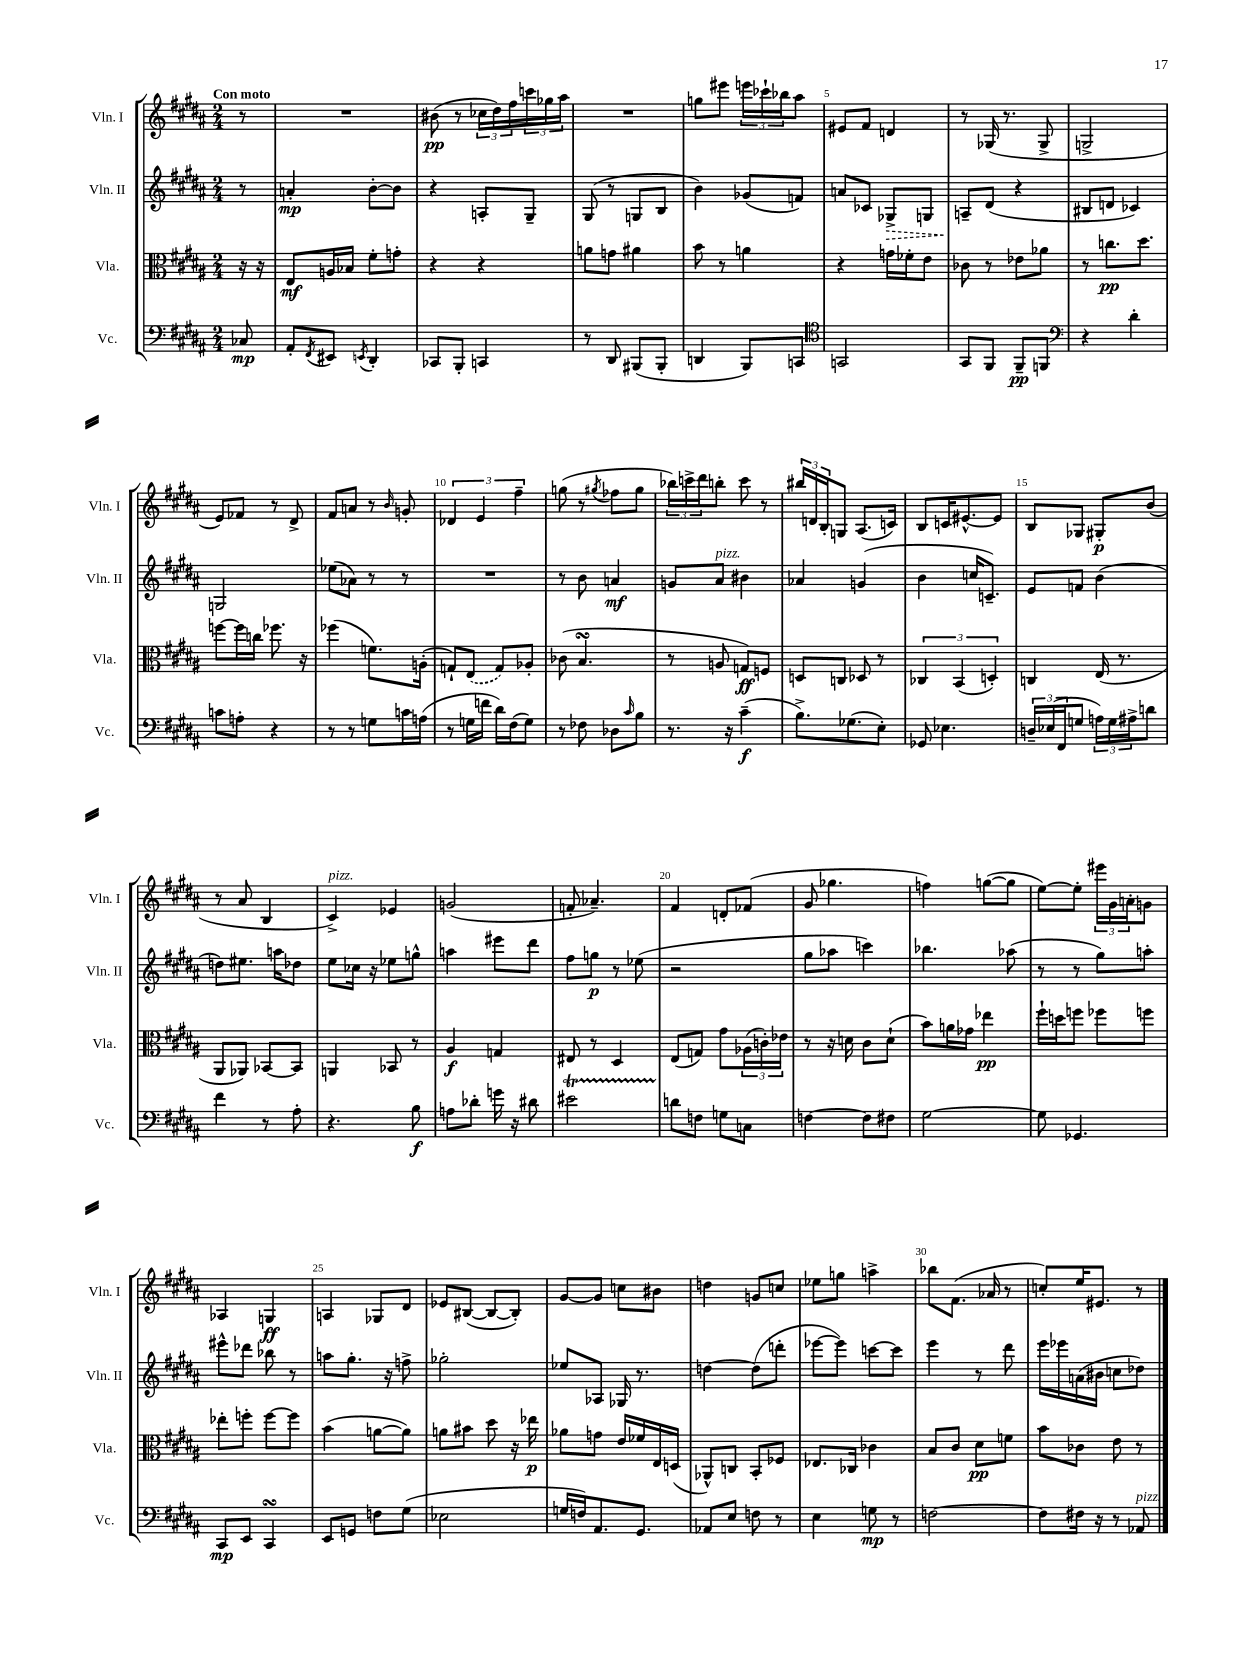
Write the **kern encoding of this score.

**kern	**kern	**kern	**kern
*staff4	*staff3	*staff2	*staff1
*clefF4	*clefC3	*clefG2	*clefG2
*k[f#c#g#d#a#]	*k[f#c#g#d#a#]	*k[f#c#g#d#a#]	*k[f#c#g#d#a#]
*M2/4	*M2/4	*M2/4	*M2/4
8C-	16r	8r	8r
.	16r	.	.
=	=	=	=
8AA#'	8E	4a'	2r
8qFF#	.	.	.
8EE#	16A	.	.
.	16B-	.	.
8qEE	.	.	.
4DD#'	8f#'	[8b'	.
.	8g'	8b]	.
=	=	=	=
8CC-	4r	4r	(8b#
8BBB'	.	.	8r
4CC	4r	8A'	24cc-
.	.	.	24dd#)
.	.	.	24ff#
.	.	8G#~	24ccc
.	.	.	24gg-
.	.	.	24aa#
=	=	=	=
8r	8a	(8G#	2r
8DD#	8g	8r	.
(8BBB#	4a#	8G	.
8BBB#'	.	8B	.
=	=	=	=
4DD	8b	4b)	8gg
.	8r	.	8eee#
8BBB)	4a	(8g-	24eee
.	.	.	24ccc-`
.	.	.	24bb-
8CC	.	8f)	8aa#
=	=	=	=
*clefC4	*	*	*
2GG	4r	8a	8e#
.	.	8c-	8f#
.	16g	8G-^	4d
.	16f-'	.	.
.	8e	8G	.
=	=	=	=
8GG#	8c-	8A~	8r
8FF#	8r	(8d#	(16G-
.	.	.	8.r
8FF#~	8e-	4r	.
8FF	8a-	.	8G-^
=	=	=	=
*clefF4	*	*	*
4r	8r	8B#	2G^
.	8.cc	8d	.
4d#'	.	4c-)	.
.	8.dd#	.	.
=	=	=	=
8c	[8ff	2G	8e)
8A'	16ff]	.	8f-
.	16cc	.	.
4r	8.ff-	.	8r
.	.	.	8d#^
.	16r	.	.
=	=	=	=
8r	(4ff-	(8ee-	8f#
8r	.	8a-)	8a
8G	8.f)	8r	8r
.	.	.	16qqb
16c	.	8r	8g'
(16A	(16A'	.	.
=	=	=	=
8r	8G`)	2r	6d-
16G	(8E	.	.
.	.	.	6e
16f	.	.	.
16d#)	8G)	.	.
(16F#	.	.	.
.	.	.	6ff#~
8G)	8A-'	.	.
=	=	=	=
8r	(8c-	8r	(8gg
8F-	4.B	8b	8r
.	.	.	8qgg#
8D-	.	4a	8ff-
16qqc#	.	.	.
8B	.	.	8gg#
=	=	=	=
8.r	8r	8g	24bb-)
.	.	.	24ccc^
.	.	.	24ddd#
.	8A	8a#	8bb'
16r	.	.	.
(4c#~	8G)	4b#	8ccc
.	8F	.	8r
=	=	=	=
8.B^)	8D	4a-	24bb#
.	.	.	24d
.	.	.	24B'
.	8C	.	8G
(8.G-	.	.	.
.	8D-	(4g	(8.A#
8E')	8r	.	.
.	.	.	16c)
=	=	=	=
8GG-	6C-	4b	8B
4.E-	.	.	16c
.	(6BB	.	.
.	.	.	[8.e#^^
.	.	16cc	.
.	.	8.c~)	.
.	6D')	.	.
.	.	.	8e#]
=	=	=	=
24D~	4C	8e	8B
(24E-	.	.	.
24FF#	.	.	.
8G	.	8f	8G-
24A)	(16E	(4b	8G#'
24G	.	.	.
.	8.r	.	.
24A#^	.	.	.
8d	.	.	(8b
=	=	=	=
4f#	8AA#	8dd)	8r
.	8AA-)	8.ee#	8a#
8r	[8BB-	.	4B
.	.	16aa	.
8A#'	8BB-]	8dd-	.
=	=	=	=
4.r	4AA	8ee	4c#^)
.	.	16cc-	.
.	.	16r	.
.	8BB-	8ee-	4e-
8B	8r	8gg^^	.
=	=	=	=
8A	4A#	4aa	(2g
8d-'	.	.	.
16g	4G	8eee#	.
16r	.	.	.
8d#	.	8ddd#	.
=	=	=	=
2e#	8E#	8ff#	8f'
.	8r	8gg	4.a-~)
.	4D#	8r	.
.	.	(8ee-	.
=	=	=	=
8d	(8E	2r	4f#
8F	8G)	.	.
8G	8g#	.	8d'
8C	(24A-	.	(8f-
.	24c')	.	.
.	24e-	.	.
=	=	=	=
[4F	8r	8gg#	8g#
.	16r	8aa-	4.gg-
.	16d	.	.
8F]	8c#	4ccc)	.
8F#	(8d`	.	.
=	=	=	=
[2G#	8b)	4.bb-	4ff)
.	16a	.	.
.	16g-	.	.
.	4ee-	.	([8gg
.	.	(8aa-	8gg]
=	=	=	=
8G#]	16ff#`	8r	[8ee)
.	16dd	.	.
4.GG-	8ff	8r	8ee']
.	8ff-	8gg#)	24eee#
.	.	.	24g#
.	.	.	24a'
.	8ff	8aa'	8g
=	=	=	=
8CC#	8ee-'	8eee#^^	4A-
8EE	8ff'	8ddd-	.
4CC#	[8ff	8bb-	4G
.	8ff]	8r	.
=	=	=	=
8EE	(4b	8aa	4A
8GG	.	8.gg#'	.
8F	[8a	.	8G-
.	.	16r	.
(8G#	8a])	8ff^	8d#
=	=	=	=
2E-	8a	2gg-'	8e-
.	8b#	.	([8B#
.	8dd#	.	8B#_
.	16r	.	8B#'])
.	16ee-	.	.
=	=	=	=
16G	8a-	8ee-	[8g#
16F)	.	.	.
8.AA#	8g	8A-	8g#]
.	16e	16G-	8cc
8.GG#	16f-	8.r	.
.	16E	.	8b#
.	(16D	.	.
=	=	=	=
8AA-	8AA-^^)	[4dd	4dd
8E	8C	.	.
8F	8BB'	(8dd]	8g
8r	8F-	8ddd'	8cc
=	=	=	=
4E	8.E-	[8eee-	8ee-
.	.	8eee-])	8gg
.	16C-	.	.
8G	4c-	[8ccc	4aa^
8r	.	8ccc]	.
=	=	=	=
[2F	8B	4eee	8bb-
.	8c#	.	(8.f#
.	8d#	8r	.
.	.	.	16a-
.	8f	8ddd#	8r
=	=	=	=
8F]	8b	16eee	8cc')
.	.	16eee-	.
16F#	8c-	(16a	16ee
16r	.	16b#	8.e#
8r	8e	8cc	.
8AA-	8r	8dd-)	8r
==	==	==	==
*-	*-	*-	*-
